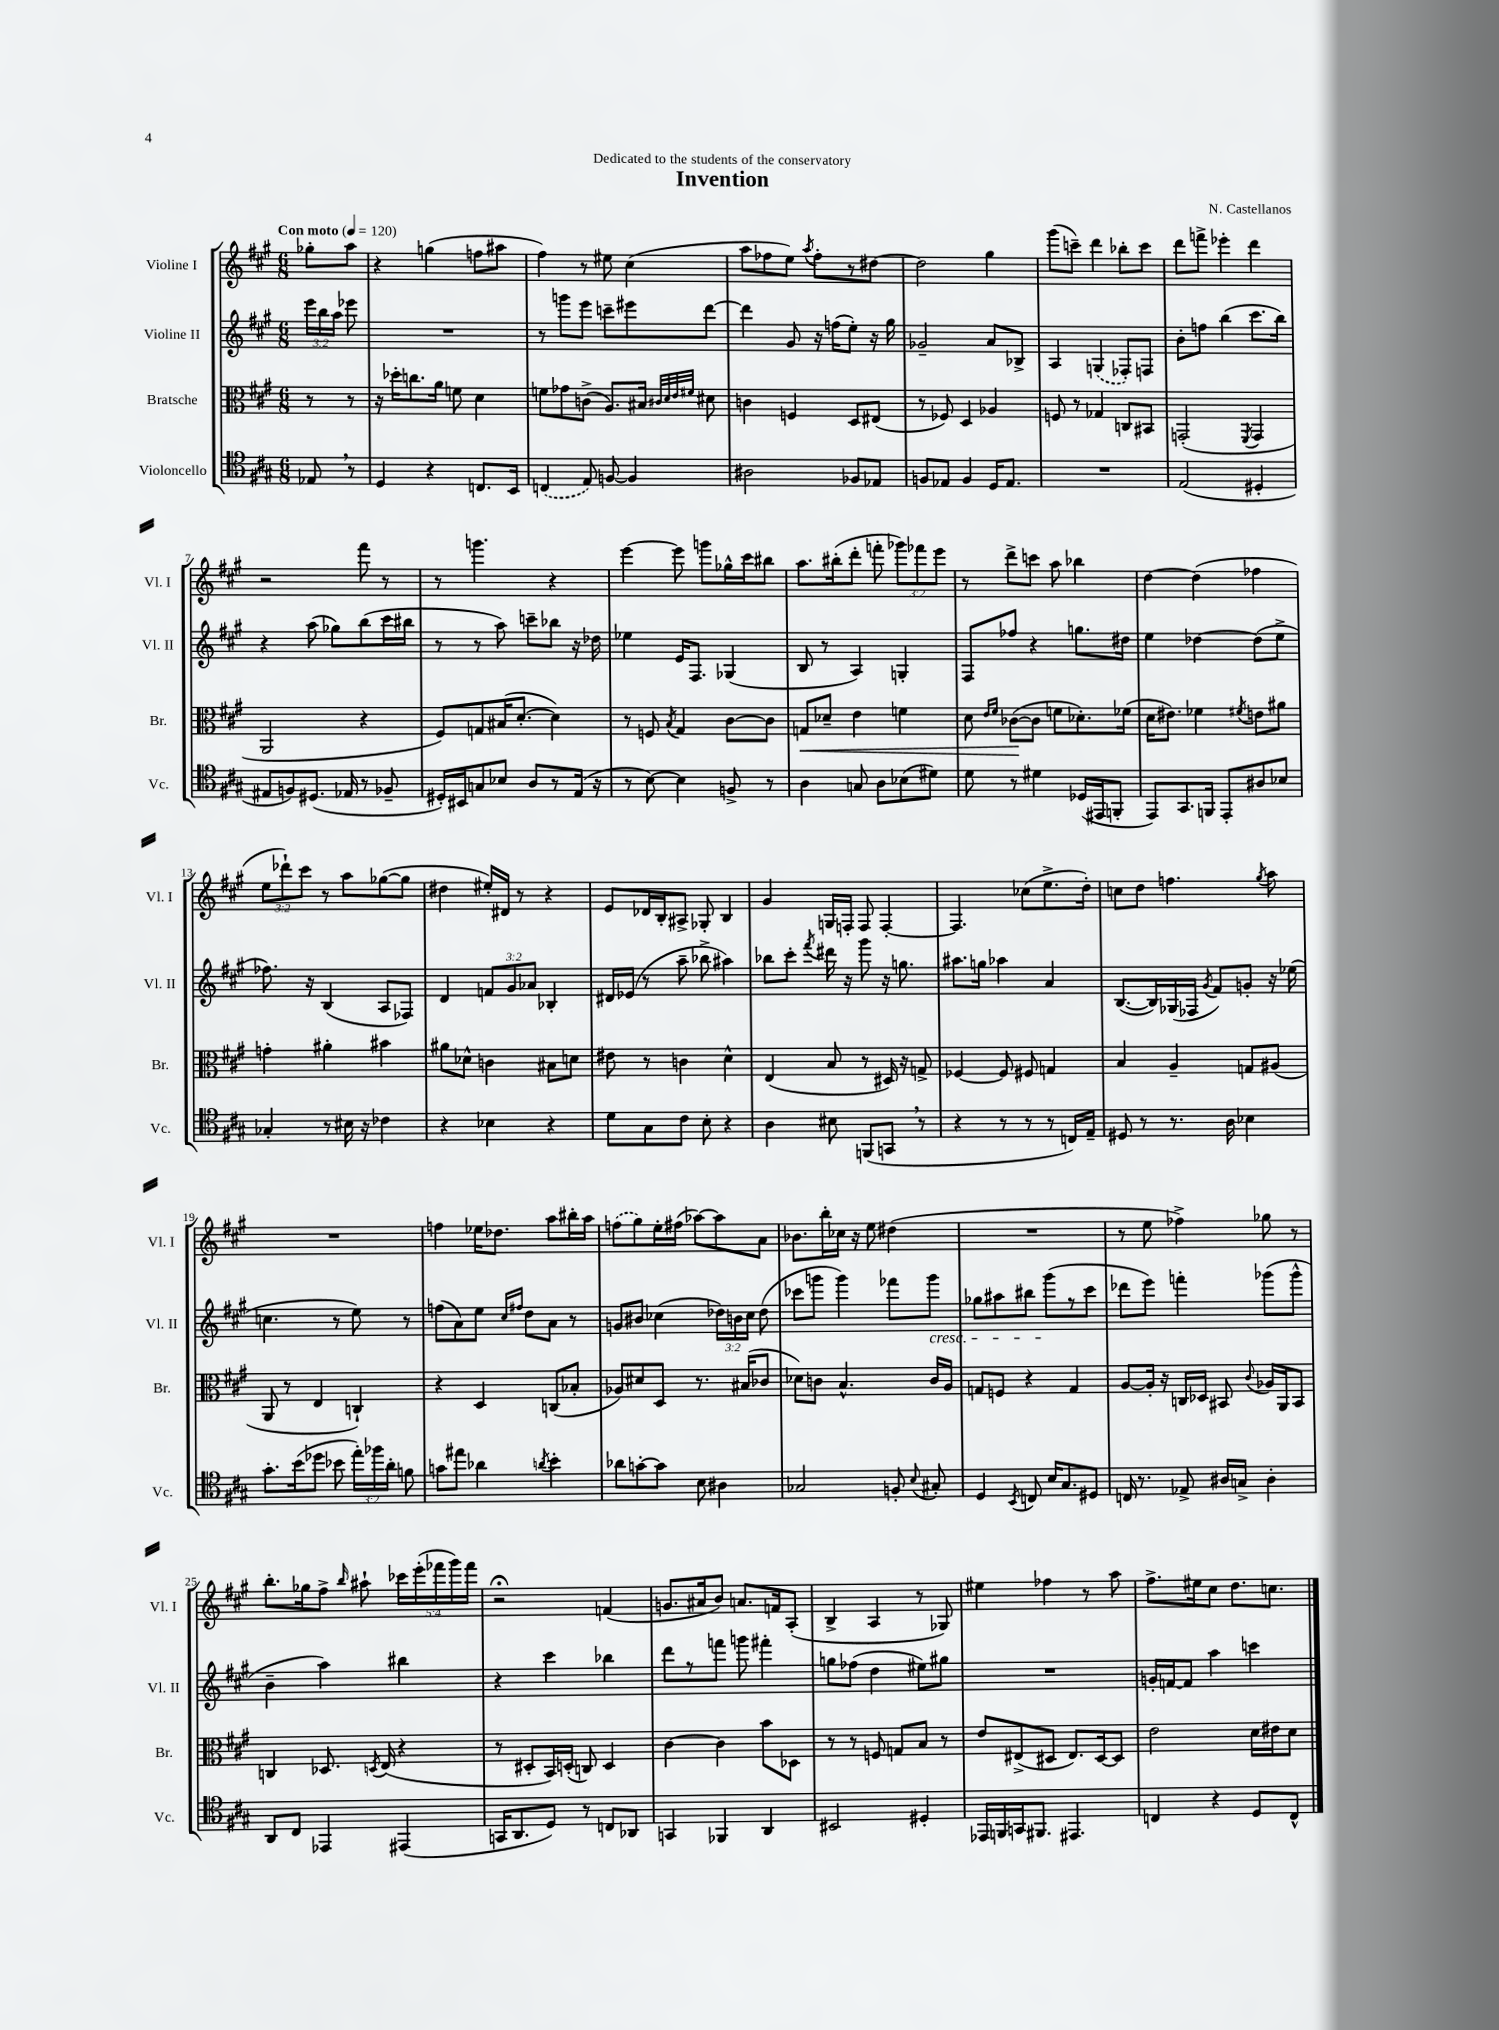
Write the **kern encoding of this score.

**kern	**kern	**dynam	**kern	**kern
*part4	*part3	*part3	*part2	*part1
*staff4	*staff3	*staff3	*staff2	*staff1
*I"Violoncello	*I"Bratsche	*	*I"Violine II	*I"Violine I
*I'Vc.	*I'Br.	*	*I'Vl. II	*I'Vl. I
*clefC4	*clefC3	*	*clefG2	*clefG2
*k[f#c#g#]	*k[f#c#g#]	*	*k[f#c#g#]	*k[f#c#g#]
*M6/8	*M6/8	*	*M6/8	*M6/8
*MM120	*MM120	*	*MM120	*MM120
=	=	=	=	=
!	!	!	!	!LO:TX:a:B:t=Con moto
8E-X,/	8r	.	24eee\LL	8gg-X'\L
.	.	.	24bb\	.
.	.	.	24aa\JJ	.
8r	8r	.	8eee-X\	8aa\J
=1	=1	=1	=1	=1
4D/	16r	.	2.r	4r
.	16dd-X'\KL	.	.	.
.	8.ccn\	.	.	.
4r	.	.	.	(4ggn\
.	16a\Jk	.	.	.
.	8fn\	.	.	.
8.Cn/L	4d\	.	.	8ffn\L
.	.	.	.	8aa#X\J
16BB/Jk	.	.	.	.
=2	=2	=2	=2	=2
(4Cn/	8fn\L	.	8r	4ff#\)
.	8g-X\	.	8gggn\L	.
8E/)	(8cn^\J	.	8eee\J	8r
[8Fn/	8.A/L)	.	8cccn~\L	8ee#X\
4F/]	.	.	8eee#X\	(4cc#\
.	16B#X/Jk	.	.	.
.	32qqc#X/LLL	.	.	.
.	32qqd/	.	.	.
.	32qqe/	.	.	.
.	32qqf#X/JJJ	.	.	.
.	8d#X\	.	[8ddd\J	.
=3	=3	=3	=3	=3
2A#X\	4cn\	.	4ddd\]	8aa\L
.	.	.	.	8ff-X\
.	4Fn/	.	8g#/	8ee\J)
.	.	.	.	8qaa/
.	.	.	16r	8ff-'\L
.	.	.	(16ffn\KL	.
8F-X/L	8D/L	.	8ee'\J)	8r
8E-X/J	(8E#X/J	.	16r	[8dd#X\J
.	.	.	16gg#\	.
=4	=4	=4	=4	=4
8Fn/L	8r	.	2g-X~/	2dd#\]
8E-X/J	8F-X/)	.	.	.
4F/	4D/	.	.	.
16D/KL	4A-X/	.	8a/L	4gg#\
8.E-/J	.	.	.	.
.	.	.	8B-X^/J	.
=5	=5	=5	=5	=5
2.r	8Fn/	.	4A/	(8ggg#\L
.	8r	.	.	8cccn~\J)
.	4G-X/	.	(4Gn/	4ddd\
.	8Cn/L	.	8F-X'/L)	8bb-X'\L
.	8BB#X/J	.	8Fn/J	8ccc\J
=6	=6	=6	=6	=6
(2E/	(2GGn'/	.	8b'\L	8ddd\L
.	.	.	8ffn\J	8fffn^\J
.	.	.	(4bb\	4eee-X'\
.	8qFF#/	.	.	.
4D#X'/	4GG/	.	8.ccc#\L	4ddd\
.	.	.	16bb\Jk)	.
!!LO:LB:g=z
=7	=7	=7	=7	=7
8E#X/L	2AA/	.	4r	2r
8Fn/)	.	.	.	.
(8.D#X/J	.	.	(8aa\	.
.	.	.	8gg-X\L)	.
16E-X/	.	.	.	.
8r	4r	.	(8bb\	8fff#\
8F-X~/	.	.	16ccc#\L	8r
.	.	.	16bb#X\JJ	.
=8	=8	=8	=8	=8
16D#X'/LL)	8F#/L)	.	8r	8r
16BB#X/J	.	.	.	.
8Gn/	8Gn/	.	8r	4.gggn\
8B-X/J	(16B#X/K	.	8aa\)	.
.	[8.d'/J	.	.	.
8A/L	.	.	8cccn~\L	.
8r	4d\])	.	8bb-X\J	4r
(16E/Jk	.	.	16r	.
16r	.	.	16dd-X\	.
=9	=9	=9	=9	=9
8r	8r	.	4ee-X\	[4eee\
[8B\)	8Fn/	.	.	.
.	8qB/	.	.	.
4B\]	4G#/	.	16e/KL	8eee\]
.	.	.	8.F#/J	.
.	.	.	.	8gggn\L
8Fn^/	[8c#\L	.	(4G-X/	16gg-X^^\L
.	.	.	.	16ccc#\J
8r	8c#\J]	.	.	8bb#X\J
=10	=10	=10	=10	=10
!	!	!LO:HP:b	!	!
4A\	8Gn/L	<	8B/	8.aa\L
.	8d-X~/J	.	8r	.
.	.	.	.	(16bb#X'\k
8Gn/	4e\	.	4A/)	8ddd'\J
8A\L	.	.	.	8fffn'\
(8B-X\	4fn\	.	4Gn'/	12ggg-X\L)
.	.	.	.	12fff-X\
8d#X\J)	.	.	.	.
.	.	.	.	12eee\J
=11	=11	=11	=11	=11
8d\	8d\	.	8F#/L	8r
.	16qqe/LL	.	.	.
.	16qqf#/JJ	.	.	.
8r	([8c-X\L	.	8ff-X/J	8ddd^\L
4d#X\	8c-\J]	[	4r	8cccn\J
.	8fn\L	.	.	8aa\
(16D-X/LL	8.d-X'\)	.	8.ggn\L	4bb-X\
16EE#X/J	.	.	.	.
8FFn'/J	.	.	.	.
.	(16f-X\Jk	.	16dd#X\Jk	.
=12	=12	=12	=12	=12
8EE/L)	16d\KL	.	4ee\	[4dd\
.	8.e#X\J)	.	.	.
8.GG#/	.	.	.	.
.	4f-X\	.	[4dd-X\	(4dd\]
16FFn/Jk	.	.	.	.
8EE'/L	.	.	.	.
.	8qf#X/	.	.	.
8A#X/	8en\L	.	(8dd-\L]	4ff-X\
8B-X/J	8a#X\J	.	8ee^\J	.
!!LO:LB:g=z
=13	=13	=13	=13	=13
4G-X'/	4gn'\	.	8.ff-X\)	12ee\L
.	.	.	.	12ddd-X`\)
.	.	.	.	12ccc#\J
.	.	.	16r	.
8r	4a#X'\	.	(4B/	8r
16B#X\	.	.	.	8aa\L
16r	.	.	.	.
4c-X\	4b#X\	.	8A/L	([8gg-X\
.	.	.	8F-X/J)	8gg-\J]
=14	=14	=14	=14	=14
4r	8a#X\L	.	4d/	4dd#X\
.	8d-X^^\J	.	.	.
4B-X\	4cn\	.	12fn/L	16ee#X'/LL)
.	.	.	.	16d#X/JJ
.	.	.	12g#/	.
.	.	.	.	8r
.	.	.	12a-X/J	.
4r	8B#X\L	.	4B-X'/	4r
.	8dn\J	.	.	.
=15	=15	=15	=15	=15
8d\L	8e#X\	.	16d#X/LL	8e/L
.	.	.	(16e-X/JJ	.
8G#\	8r	.	8r	16d-X/L
.	.	.	.	16B'/J
8c#\J	4cn\	.	8aa~\	8A#X^/J
8B'\	.	.	8bb-X^\	8G-X'/
4r	4d^^\	.	4aa#X\)	4B/
=16	=16	=16	=16	=16
4A\	(4E/	.	8bb-X\L	4g#/
.	.	.	8ccc#'\J	.
.	.	.	8qfff#/	.
8B#X\	8B/	.	16ddd#X\	16Gn/LL
.	.	.	16r	16Fn'/JJ
(8FFn/L	8r	.	8ggg#\	8F/
8GGn,/J	16D#X/)	.	16r	[4F'/
.	16r	.	8.ggn\	.
8r	8Gn^/	.	.	.
=17	=17	=17	=17	=17
4r	[4F-X/	.	8.aa#X\L	4.F/]
.	.	.	16ggn\Jk	.
8r	8F-/]	.	4aa-X\	.
8r	8F#X/	.	.	(8cc-X\L
8r	4Gn/	.	4a/	8.ee^\
16Cn/LL)	.	.	.	.
16E~/JJ	.	.	.	16dd'\Jk)
=18	=18	=18	=18	=18
8D#X/	4B/	.	([8.B/L	8ccn\L
8r	.	.	.	8dd\J
.	.	.	16B/L])	.
8.r	4A~/	.	(16G-X/	4.ffn\
.	.	.	16F-X/JJ	.
.	.	.	8qg#/	.
.	.	.	8f#/L)	.
16A\	.	.	.	.
4B-X\	8Gn/L	.	8gn'/J	.
.	.	.	.	8qgg#/
.	(8A#X/J	.	16r	8aa\
.	.	.	(16ee-X\	.
!!LO:LB:g=z
=19	=19	=19	=19	=19
8.g#'\L	8AA/	.	4.ccn\	2.r
.	8r	.	.	.
(16b\k	.	.	.	.
8dd-X\J	4E/	.	.	.
8b-X\	.	.	8r	.
24ee'\LL)	4Cn`/)	.	8ee\)	.
24ff-X\	.	.	.	.
24a'\JJ	.	.	.	.
8fn\	.	.	8r	.
=20	=20	=20	=20	=20
8gn\L	4r	.	(8ffn\L	4ffn\
8ee#X\J	.	.	8a\)	.
4a-X\	4D/	.	8ee\J	16ee-X\KL
.	.	.	.	8.dd-X\J
.	.	.	16qqcc#/LL	.
.	.	.	16qqff#X/JJ	.
.	.	.	8dd\L	.
8qan/	.	.	.	.
4b'\	(8Cn/L	.	8a\J	8aa\L
.	8B-X'/J	.	8r	16bb#X'\L
.	.	.	.	16aa\JJ
=21	=21	=21	=21	=21
8a-X\L	8A-X/L)	.	8gn/L	(8ffn\L
[8gn'\	8d#X/	.	8b#X/J	8gg#\)
8g\J]	8D/J	.	(4cc-X\	16ee'\L
.	.	.	.	(16ff#X\JJ
8B\	8.r	.	.	[8aa-X\L)
4A#X\	.	.	24dd-X\LL)	8aa-\]
.	.	.	24bn\	.
.	(16B#X/KL	.	.	.
.	.	.	24cc-\JJ	.
.	8c-X/J	.	(8dd-\	8a\J
=22	=22	=22	=22	=22
2G-X/	8d-X\L)	.	8ccc-X\L	8.b-X\L
.	8cn\J	.	8gggn\J	.
.	.	.	.	16bb'\L
.	4.B^^/	.	4ggg\)	16cc-X\JJ
.	.	.	.	16r
.	.	.	.	8ee\
8Fn'/	.	.	8fff-X\L	(4dd#X\
8qqB/	.	.	.	.
!	!	!	!LO:TX:b:i:t=cresc.	!
8G#X'/	16c/LL	.	8ggg\J	.
.	16A/JJ	.	.	.
=23	=23	=23	=23	=23
4D/	8Gn/L	.	8gg-X\L	2.r
.	8Fn/J	.	8aa#X\	.
8qBB/	.	.	.	.
8Cn/	4r	.	8bb#X\J	.
16B/KL	.	.	(8ggg#\L	.
8.G#/	.	.	.	.
.	4G/	.	8r	.
8D#X/J	.	.	8ccc#\J	.
=24	=24	=24	=24	=24
16Cn/	[8A/L	.	8ddd-X\L	8r
8.r	.	.	.	.
.	16A'/Jk]	.	8eee\J)	8ee\
.	16r	.	.	.
8E-X^/	16Cn/LL	.	4fffn'\	4ff-X^\)
.	16D-X/JJ	.	.	.
16A#X/LL	8BB#X/	.	.	.
16Gn^/JJ	.	.	.	.
.	8qqc#/	.	.	.
4A#'\	16A-X/LL	.	(8ggg-X\L	8gg-X\
.	16AA/J	.	.	.
.	8BB#/J	.	8ggg-^^\J	8r
!!LO:LB:g=z
=25	=25	=25	=25	=25
8AA/L	4Cn/	.	4b~\	8.bb'\L
8C#/J	.	.	.	.
.	.	.	.	16gg-X\k
4EE-X/	8.D-X/	.	4aa\)	8ff#^\J
.	.	.	.	16qqbb/
.	.	.	.	8aa#X`\
.	8qDn/	.	.	.
.	(16E/	.	.	.
(4EE#X/	4r	.	4bb#X\	20ccc-X\LL
.	.	.	.	(20eee'\
.	.	.	.	20fff-X\
.	.	.	.	20ggg#\)
.	.	.	.	20fff-\JJ
=26	=26	=26	=26	=26
16GGn/KL	8r	.	4r	2r;<
8.AA/	.	.	.	.
.	8D#X'/L	.	.	.
8D/J)	16BB/L)	.	4ccc#\	.
.	(16Dn'/JJ	.	.	.
8r	8Cn/)	.	.	.
8Cn/L	4D/	.	4bb-X\	(4fn/
8AA-X/J	.	.	.	.
=27	=27	=27	=27	=27
4GGn/	[4c#\	.	8ddd\L	8.gn/L
.	.	.	8r	.
.	.	.	.	16a#X/k
4FF-X/	4c#\]	.	8fffn\J	8b/J)
.	.	.	8gggn\	8.an/L
4AA/	8b\L	.	4fff#X'\	.
.	.	.	.	16fn/k
.	8D-X\J	.	.	(8A'/J
=28	=28	=28	=28	=28
2BB#X/	8r	.	8ggn\L	4B^/
.	8r	.	(8ff-X\J	.
.	8Fn/	.	4dd\	4A/
.	8Gn/L	.	.	.
4D#X'/	8B/J	.	8ee#X\L)	8r
.	8r	.	8gg#X\J	8G-X/)
=29	=29	=29	=29	=29
16EE-X/LL	8e/L	.	2.r	4ee#X\
16FFn/	.	.	.	.
16GGn/J	(8E#X^/	.	.	.
8.FF#X/J	.	.	.	.
.	8D#X/J	.	.	4ff-X\
4.EE#X/	8.E#/L)	.	.	.
.	.	.	.	8r
.	[16D#/k	.	.	.
.	8D#/J]	.	.	8aa\
=30	=30	=30	=30	=30
4Cn/	2e\	.	16gn'/LL	8.ff#^\L
.	.	.	[16fn/J	.
.	.	.	8f/J]	.
.	.	.	.	16ee#X\k
4r	.	.	4aa\	8cc#\J
.	.	.	.	8.dd\L
8D/L	16d\LL	.	4cccn\	.
.	16e#X\J	.	.	8.ccn\J
8C^^/J	8d\J	.	.	.
==	==	==	==	==
*-	*-	*-	*-	*-
